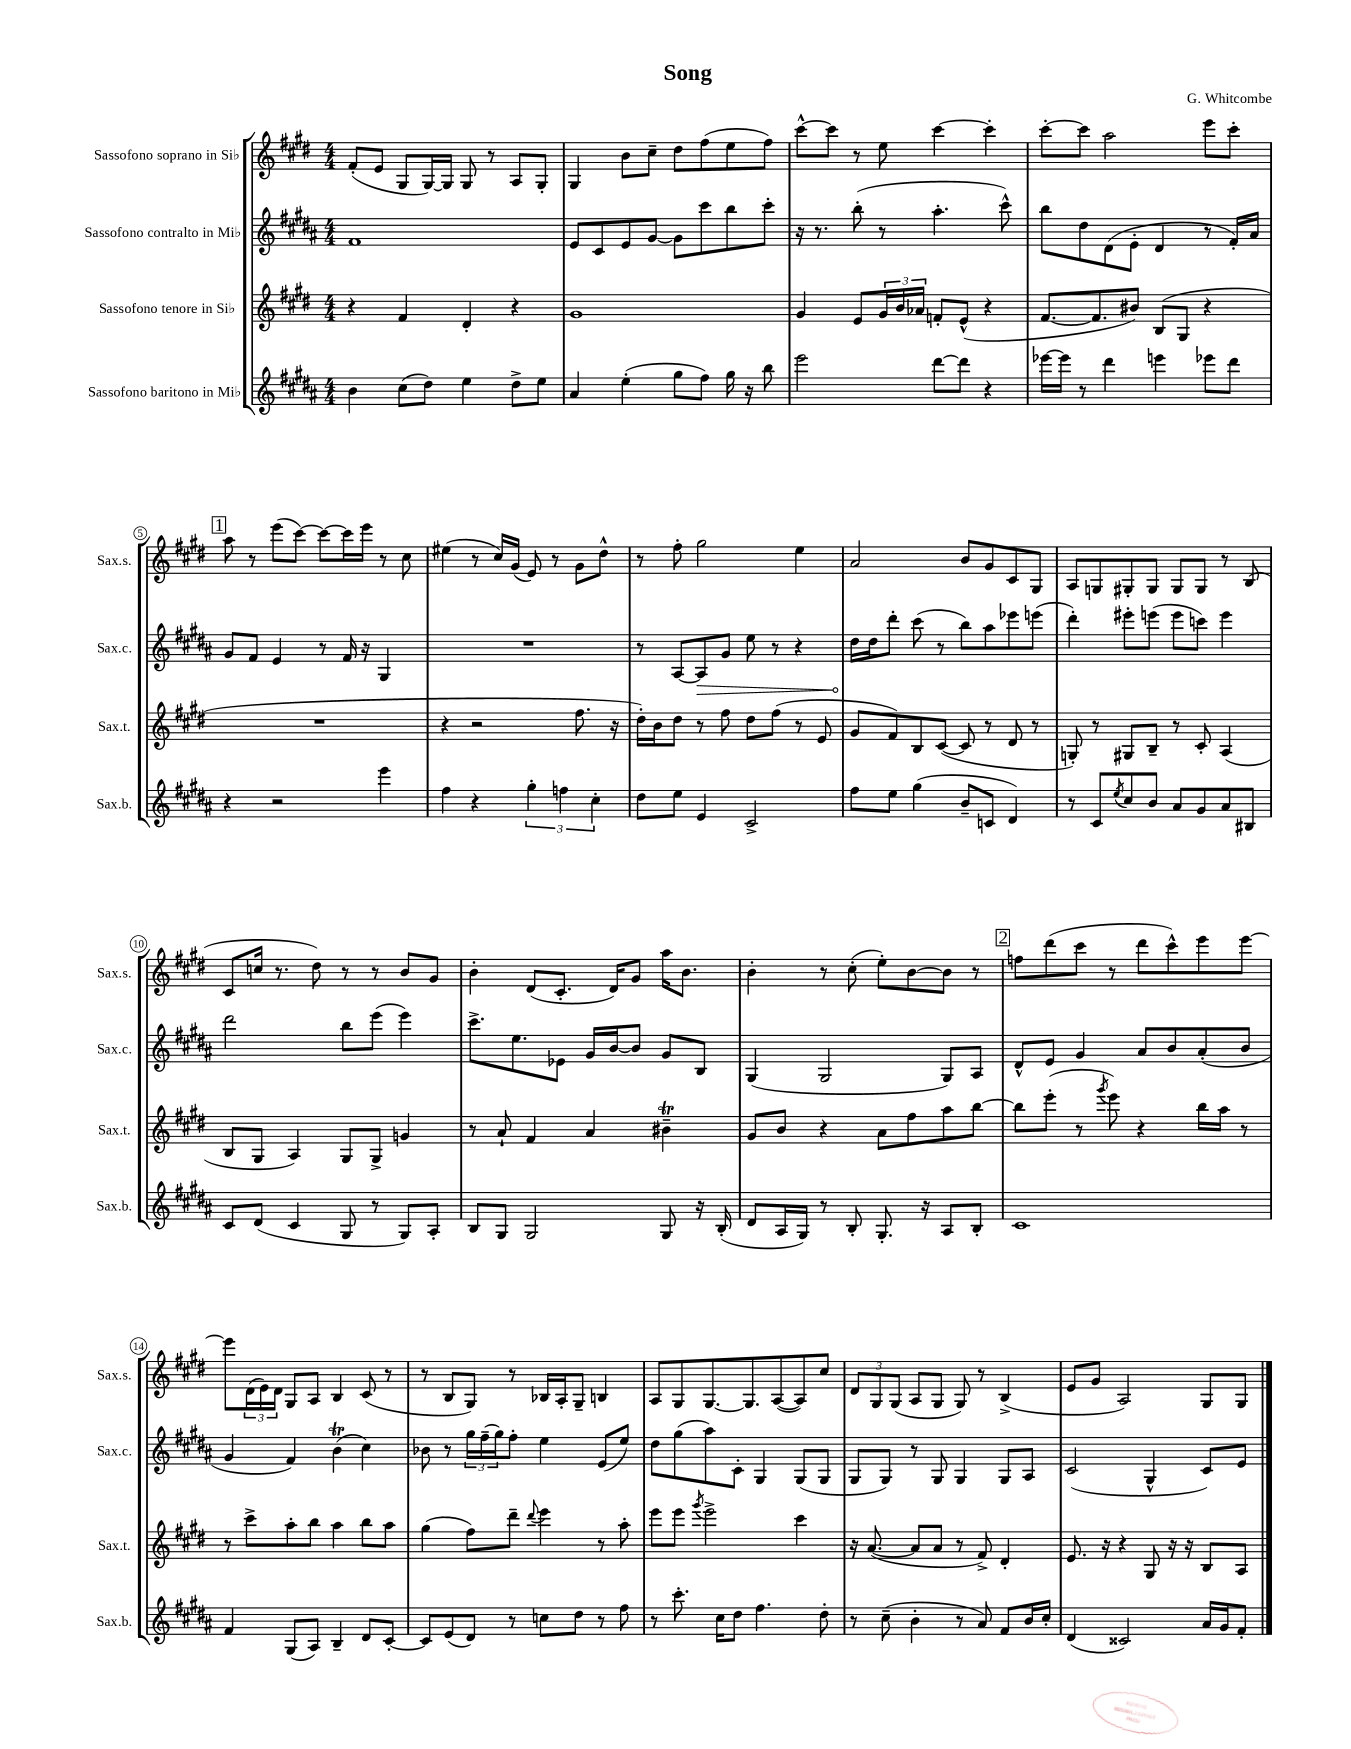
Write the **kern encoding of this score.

**kern	**kern	**kern	**dynam	**kern
*part4	*part3	*part2	*part2	*part1
*staff4	*staff3	*staff2	*staff2	*staff1
*I"Sassofono baritono in Mi♭	*I"Sassofono tenore in Si♭	*I"Sassofono contralto in Mi♭	*	*I"Sassofono soprano in Si♭
*I'Sax.b.	*I'Sax.t.	*I'Sax.c.	*	*I'Sax.s.
*clefG2	*clefG2	*clefG2	*	*clefG2
*k[f#c#g#d#a#]	*k[f#c#g#d#]	*k[f#c#g#d#a#]	*	*k[f#c#g#d#]
*M4/4	*M4/4	*M4/4	*	*M4/4
=1	=1	=1	=1	=1
4b\	4r	1f#	.	(8f#'/L
.	.	.	.	8e/J
(8cc#\L	4f#/	.	.	8G#/L
8dd#\J)	.	.	.	[16G#/L)
.	.	.	.	16G#/JJ]
4ee\	4d#'/	.	.	8G#/
.	.	.	.	8r
8dd#^\L	4r	.	.	8A/L
8ee\J	.	.	.	8G#'/J
=2	=2	=2	=2	=2
4a#/	1g#	8e/L	.	4G#/
.	.	8c#/	.	.
(4ee'\	.	8e/	.	8b\L
.	.	[8g#/J	.	8cc#~\J
8gg#\L	.	8g#\L]	.	8dd#\L
8ff#\J)	.	8ccc#\	.	(8ff#\
16gg#\	.	8bb\	.	8ee\
16r	.	.	.	.
8bb\	.	8ccc#'\J	.	8ff#\J)
=3	=3	=3	=3	=3
2eee\	4g#/	16r	.	[8ccc#^^\L
.	.	8.r	.	.
.	.	.	.	8ccc#\J]
.	8e/L	(8bb'\	.	8r
.	24g#/L	8r	.	8ee\
.	24b/	.	.	.
.	24a-X/JJ	.	.	.
[8ddd#\L	8fn'/L	4.aa#'\	.	[4ccc#\
8ddd#\J]	(8e^^/J	.	.	.
4r	4r	.	.	4ccc#'\]
.	.	8ccc#^^\)	.	.
=4	=4	=4	=4	=4
[16eee-X\LL	[8.f#/L	8bb\L	.	[8ccc#'\L
16eee-\JJ]	.	.	.	.
8r	.	8dd#\	.	8ccc#\J]
.	8.f#/]	.	.	.
4ddd#\	.	(8d#\	.	2aa\
.	8b#X/J)	8e'\J	.	.
4eeen\	(8B/L	4d#/	.	.
.	8G#/J	.	.	.
8eee-X\L	4r	8r	.	8eee\L
8ddd#\J	.	16f#'/LL)	.	8ccc#'\J
.	.	16a#/JJ	.	.
!!LO:LB:g=z
!!LO:REH:place=s1:t=1
=5	=5	=5	=5	=5
4r	1r	8g#/L	.	8aa\
.	.	8f#/J	.	8r
2r	.	4e/	.	(8eee\L
.	.	.	.	[8ccc#\J)
.	.	8r	.	8ccc#\L_
.	.	16f#/	.	16ccc#\L]
.	.	16r	.	16eee\JJ
4eee\	.	4G#/	.	8r
.	.	.	.	8cc#\
=6	=6	=6	=6	=6
4ff#\	4r	1r	.	(4ee#X\
4r	2r	.	.	8r
.	.	.	.	16cc#/LL)
.	.	.	.	(16g#/JJ
6gg#'\	.	.	.	8e/)
.	.	.	.	8r
6ffn\	.	.	.	.
.	8.ff#\	.	.	8g#\L
6cc#'\	.	.	.	.
.	.	.	.	8dd#^^\J
.	16r	.	.	.
=7	=7	=7	=7	=7
8dd#\L	16dd#'\LL)	8r	.	8r
.	16b\J	.	.	.
8ee\J	8dd#\J	[8A#/L	.	8ff#'\
!	!	!	!LO:HP:b	!
4e/	8r	8A#/]	>	2gg#\
.	8ff#\	8g#/J	.	.
2c#^/	8dd#\L	8ee\	.	.
.	(8ff#\J	8r	.	.
.	8r	4r	.	4ee\
.	8e/	.	.	.
=8	=8	=8	=8	=8
8ff#\L	8g#/L	16dd#\LL	.	2a/
.	.	16dd#\J	]	.
8ee\J	8f#/)	8ddd#'\J	.	.
(4gg#\	8B/	(8ccc#\	.	.
.	([8c#/J	8r	.	.
8b~/L	8c#/]	8bb\L)	.	8b/L
8cn/J	8r	8aa#\	.	8g#/
4d#/)	8d#/	8eee-X\	.	8c#/
.	8r	(8eeen\J	.	8G#/J
=9	=9	=9	=9	=9
8r	8Gn'/)	4ddd#'\)	.	8A/L
8c#/L	8r	.	.	8Gn/
8qee/	.	.	.	.
8cc#/	8G#X/L	8eee#X'\L	.	8G#X'/
8b/J	8B~/J	(8eeen\J	.	8G#/J
8a#/L	8r	8eee\L	.	8G#/L
8g#/	8c#'/	8cccn\J)	.	8G#/J
8a#/	(4A/	4eee\	.	8r
8B#X/J	.	.	.	(8B/
!!LO:LB:g=z
=10	=10	=10	=10	=10
8c#/L	8B/L	2ddd#\	.	8c#/L
(8d#/J	8G#/J	.	.	16ccn/Jk
.	.	.	.	8.r
4c#/	4A/)	.	.	.
.	.	.	.	8dd#\)
8G#/	8G#/L	8bb\L	.	8r
8r	8G#^/J	(8eee\J	.	8r
8G#/L)	4gn/	4eee\)	.	8b/L
8A#'/J	.	.	.	8g#/J
=11	=11	=11	=11	=11
8B/L	8r	8.ccc#^\L	.	4b'\
8G#/J	8a`/	.	.	.
.	.	8.ee\	.	.
2G#/	4f#/	.	.	(8d#/L
.	.	8e-X\J	.	8.c#'/J
.	4a/	16g#/LL	.	.
.	.	[16b/J	.	16d#/KL)
.	.	8b/J]	.	8g#/J
8G#/	4b#Xt~\	8g#/L	.	16aa\KL
.	.	.	.	8.b\J
16r	.	8B/J	.	.
(16B'/	.	.	.	.
=12	=12	=12	=12	=12
8d#/L	8g#/L	(4G#/	.	4b'\
16A#/L	8b/J	.	.	.
16G#/JJ)	.	.	.	.
8r	4r	2G#/	.	8r
8B'/	.	.	.	(8cc#'\
8.G#'/	8a\L	.	.	8ee'\L)
.	8ff#\	.	.	[8b\
16r	.	.	.	.
8A#/L	8aa\	8G#/L)	.	8b\J]
8B'/J	[8bb\J	8A#/J	.	8r
!!LO:REH:place=s1:t=2
=13	=13	=13	=13	=13
1c#	8bb\L]	8d#^^/L	.	8ffn\L
.	(8eee'\J	8e/J	.	(8ddd#\
.	8r	4g#/	.	8ccc#\J
.	8qggg#/	.	.	.
.	8eee\)	.	.	8r
.	4r	8a#/L	.	8ddd#\L
.	.	8b/	.	8ccc#^^\)
.	16bb\LL	(8a#'/	.	8eee\
.	16aa\JJ	.	.	.
.	8r	8b/J	.	[8eee\J
!!LO:LB:g=z
=14	=14	=14	=14	=14
4f#/	8r	4g#/	.	8eee\L]
.	8ccc#^\L	.	.	(24d#\L
.	.	.	.	24e\)
.	.	.	.	24d#\JJ
(8G#/L	8aa'\	4f#/)	.	8G#/L
8A#/J)	8bb\J	.	.	8A/J
4B~/	4aa\	(4bT\	.	4B/
8d#/L	8bb\L	4cc#\)	.	(8c#/
[8c#'/J	8aa\J	.	.	8r
=15	=15	=15	=15	=15
8c#/L]	(4gg#\	8b-X\	.	8r
(8e/	.	8r	.	8B/L
8d#/J)	8ff#\L)	24gg#\LL	.	8G#/J)
.	.	(24ff#~\	.	.
.	.	24gg#\J)	.	.
8r	8ddd#~\J	8ff#'\J	.	8r
.	8qqddd#/	.	.	.
8ccn\L	4eee\	4ee\	.	16B-X/LL
.	.	.	.	16A'/J
8dd#\J	.	.	.	8G#~/J
8r	8r	(8e/L	.	4Bn/
8ff#\	8aa'\	8ee/J)	.	.
=16	=16	=16	=16	=16
8r	8eee\L	8dd#\L	.	8A/L
8.ccc#'\	8eee\J	(8gg#\	.	8G#/
.	8qggg#/	.	.	.
.	2eee^\	8aa#\)	.	[8.G#/
16cc#\KL	.	.	.	.
8dd#\J	.	8c#'\J	.	.
.	.	.	.	8.G#/]
4.ff#\	.	4G#/	.	.
.	.	.	.	([8A/
.	4ccc#\	(8G#/L	.	8A/])
8dd#'\	.	8G#/J	.	8cc#/J
=17	=17	=17	=17	=17
8r	16r	8G#/L	.	12d#/L
.	([8.a/	.	.	.
.	.	.	.	12G#/
(8cc#~\	.	8G#/J)	.	.
.	.	.	.	(12G#/J
4b'\	8a/L]	8r	.	8A/L
.	8a/J	8G#/	.	8G#/J
8r	8r	4G#/	.	8G#/)
8a#/)	8f#^/)	.	.	8r
8f#/L	4d#'/	8G#/L	.	(4B^/
16b/L	.	8A#/J	.	.
16cc#'/JJ	.	.	.	.
=18	=18	=18	=18	=18
(4d#/	8.e/	(2c#/	.	8e/L
.	.	.	.	8g#/J
.	16r	.	.	.
2c##X/)	4r	.	.	2A/)
.	8G#/	4G#^^/	.	.
.	16r	.	.	.
.	16r	.	.	.
16a#/LL	8B/L	8c#/L)	.	8G#/L
16g#/J	.	.	.	.
8f#'/J	8A/J	8e/J	.	8G#/J
==	==	==	==	==
*-	*-	*-	*-	*-
